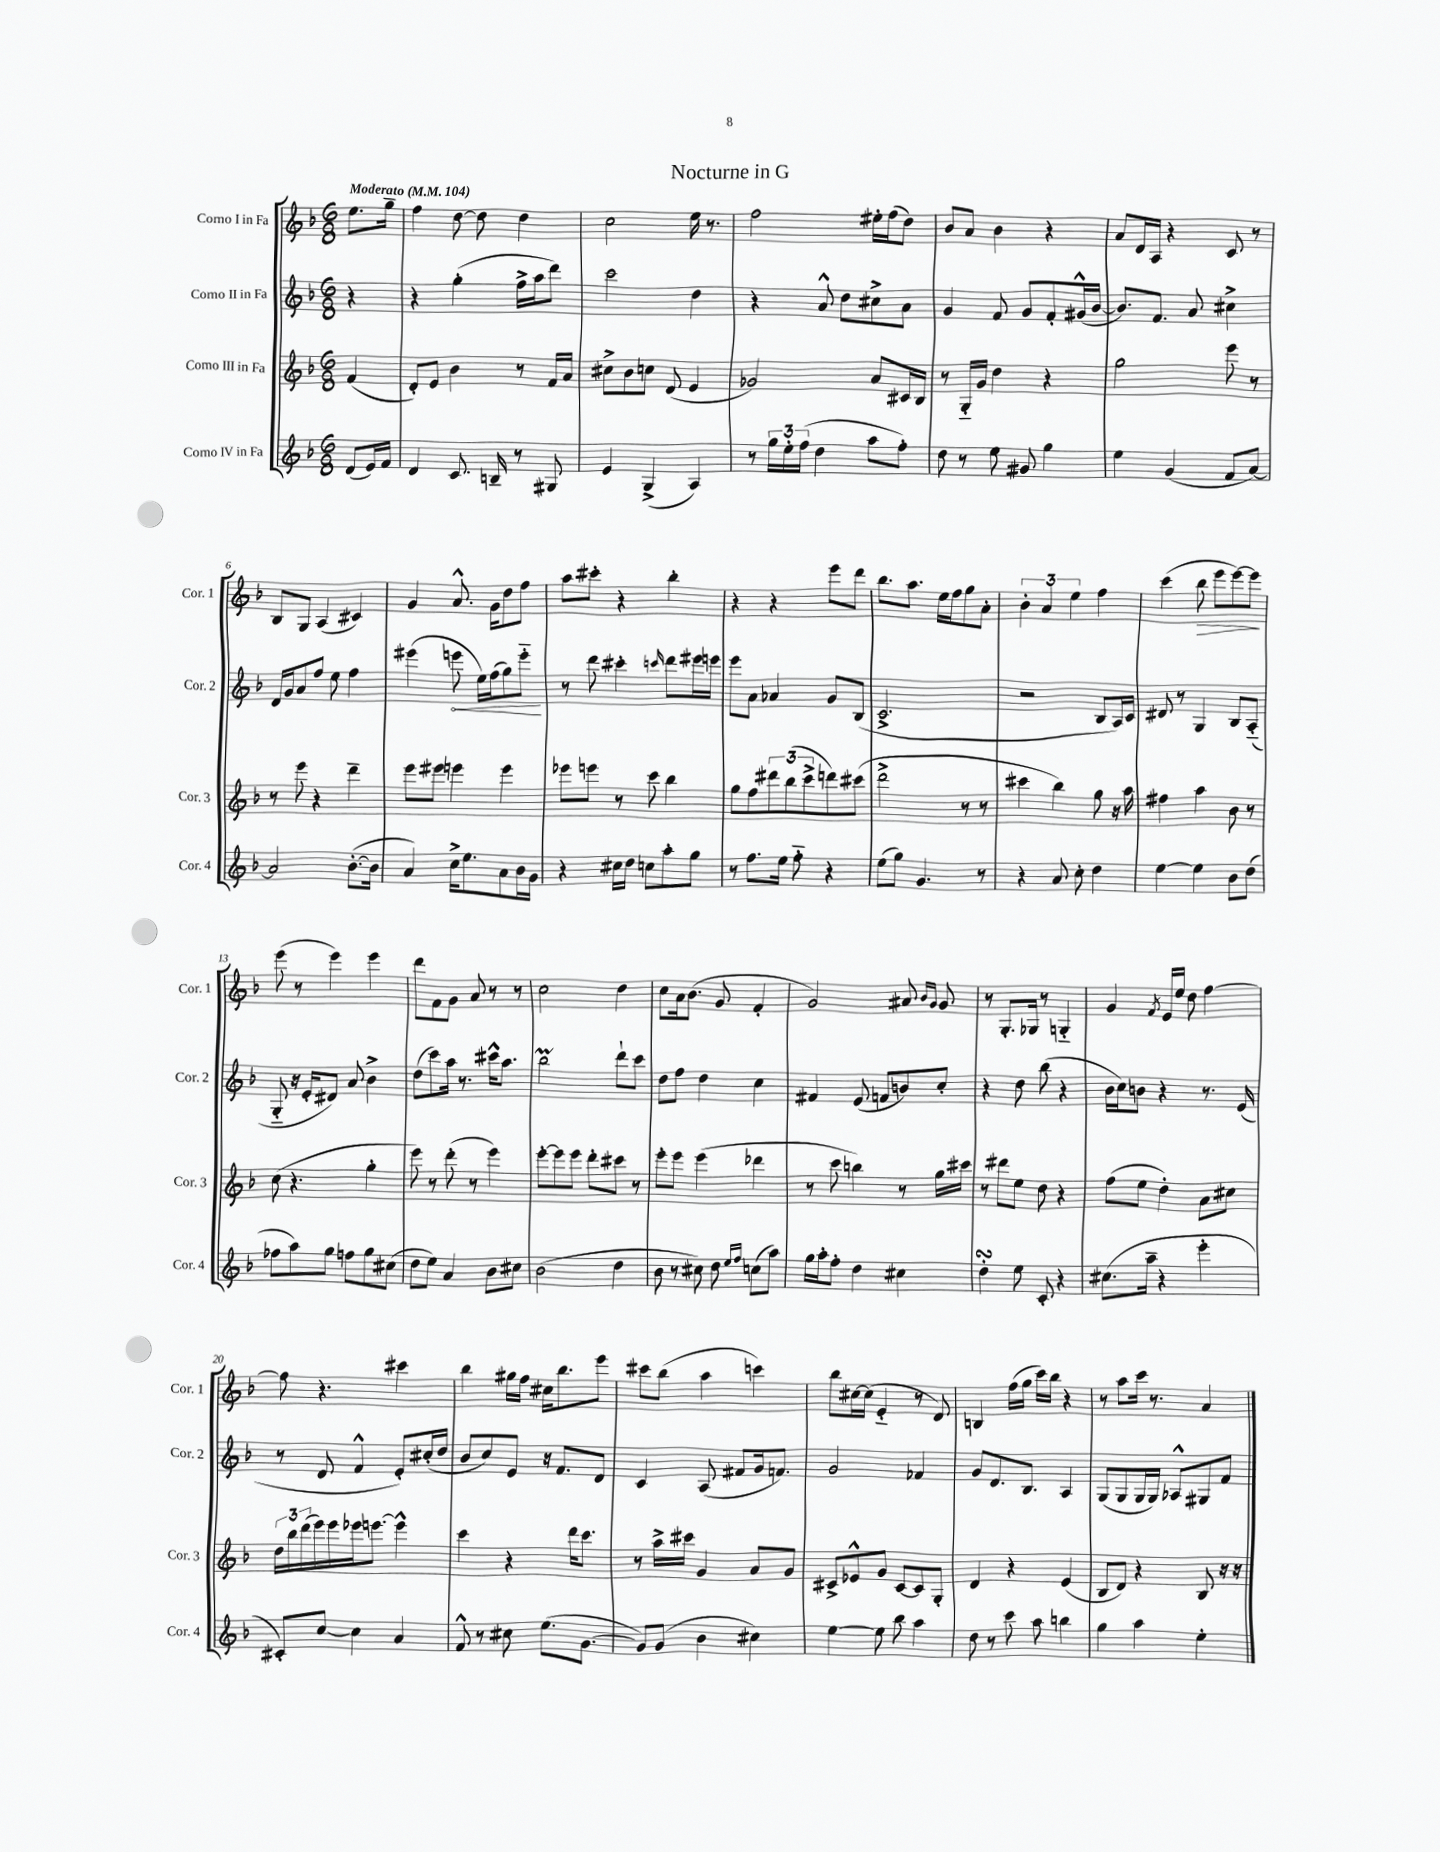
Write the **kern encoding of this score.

**kern	**kern	**kern	**dynam	**kern	**dynam
*part4	*part3	*part2	*part2	*part1	*part1
*staff4	*staff3	*staff2	*staff2	*staff1	*staff1
*I"Corno IV in Fa	*I"Corno III in Fa	*I"Corno II in Fa	*	*I"Corno I in Fa	*
*I'Cor. 4	*I'Cor. 3	*I'Cor. 2	*	*I'Cor. 1	*
*clefG2	*clefG2	*clefG2	*	*clefG2	*
*k[b-]	*k[b-]	*k[b-]	*	*k[b-]	*
*M6/8	*M6/8	*M6/8	*	*M6/8	*
*MM104	*MM104	*MM104	*	*MM104	*
=	=	=	=	=	=
!	!	!	!	!LO:TX:a:B:t=Moderato	!
(8d/L	(4f/	4r	.	8.ee\L	.
16e/L)	.	.	.	.	.
16f/JJ	.	.	.	16gg~\Jk	.
=1	=1	=1	=1	=1	=1
4d/	8d'/L)	4r	.	4ff\	.
.	8e/J	.	.	.	.
8.c/	4b-\	(4gg'\	.	[8dd\	.
.	.	.	.	8dd\]	.
16Bn~/	.	.	.	.	.
8r	8r	16ff^\LL	.	4dd\	.
.	.	16aa\J	.	.	.
8G#X/	16f/LL	8ddd\J)	.	.	.
.	16a/JJ	.	.	.	.
=2	=2	=2	=2	=2	=2
4e/	8cc#X^\L	2ccc\	.	2cc\	.
.	8b-\	.	.	.	.
(4G^/	8ccn\J	.	.	.	.
.	(8d/	.	.	.	.
4A/)	4e/	4dd\	.	16ee\	.
.	.	.	.	8.r	.
=3	=3	=3	=3	=3	=3
8r	2g-X/)	4r	.	2ff\	.
24gg\LL	.	.	.	.	.
24ee'\	.	.	.	.	.
(24ff\JJ	.	.	.	.	.
4dd\	.	8a^^/	.	.	.
.	.	8dd\L	.	.	.
8aa\L	8a/L	8cc#X^\	.	16ee#X'\LL	.
.	.	.	.	(16ff\J	.
8ff'\J)	16c#X/L	8a\J	.	8dd\J)	.
.	16B-/JJ	.	.	.	.
=4	=4	=4	=4	=4	=4
8dd\	8r	4g/	.	8b-/L	.
8r	16G/LL	.	.	8a/J	.
.	16g/JJ	.	.	.	.
8ee\	4dd\	8f/	.	4b-\	.
8g#X/	.	8g/L	.	.	.
4gg\	4r	8f'/	.	4r	.
.	.	(16g#X^^/L	.	.	.
.	.	[16b-/JJ	.	.	.
=5	=5	=5	=5	=5	=5
4ee\	2gg\	8.b-/L])	.	8a/L	.
.	.	.	.	16d/L	.
.	.	8.f/J	.	16A/JJ	.
(4g/	.	.	.	4r	.
.	.	8a/	.	.	.
8f/L	8eee\	4cc#X^\	.	8c/	.
[8a/J)	8r	.	.	8r	.
!!LO:LB:g=z
=6	=6	=6	=6	=6	=6
2a/]	8r	16d/LL	.	8B-/L	.
.	.	16g/J	.	.	.
.	8eee\	8a/	.	8G/J	.
.	4r	8ff/J	.	(4A/	.
.	.	8ee\	.	.	.
([8.b-'\L	4ddd~\	4ff\	.	4c#X/)	.
16b-\Jk]	.	.	.	.	.
=7	=7	=7	=7	=7	=7
4a/)	8eee\L	(4eee#X\	.	4g/	.
.	8eee#X\J	.	.	.	.
!	!	!	!LO:HP:b	!	!
16cc^\KL	4eeen\	8eeen\	<	8.a^^/	.
8.ee\	.	.	.	.	.
.	.	16ee\LL)	.	.	.
.	.	(16ff\J	.	16g\KL	.
8a\	4eee\	8gg\)	.	8dd\	.
16b-\L	.	8eee\J	.	8ff\J	.
16g\JJ	.	.	.	.	.
.	.	.	[	.	.
=8	=8	=8	=8	=8	=8
4r	8eee-X\L	8r	.	8aa\L	.
.	8eeen\J	8ddd\	.	8ccc#X'\J	.
16cc#X\LL	8r	4ccc#X'\	.	4r	.
16dd\JJ	.	.	.	.	.
8ccn\L	8ccc\	.	.	.	.
.	.	16qqcccn/	.	.	.
8aa'\	4bb-\	8ddd\L	.	4bb-'\	.
8gg\J	.	16eee#X\L	.	.	.
.	.	16eeen\JJ	.	.	.
=9	=9	=9	=9	=9	=9
8r	8gg\L	8eee\L	.	4r	.
8.ff\L	8ff\	8a\J	.	.	.
.	12ddd#X\	4a-X/	.	4r	.
16ee\Jk	.	.	.	.	.
.	(12bb-\	.	.	.	.
8ff\	.	.	.	.	.
.	12ccc^\	.	.	.	.
4r	8dddn\)	8g/L	.	8eee\L	.
.	(8ccc#X\J	(8B-/J	.	8ddd\J	.
=10	=10	=10	=10	=10	=10
(8ee\L	2ddd^\	2.c^/	.	8.bb-\L	.
8gg\J)	.	.	.	.	.
.	.	.	.	8.aa\J	.
4.g/	.	.	.	.	.
.	.	.	.	16ee\LL	.
.	.	.	.	16ff\J	.
.	8r	.	.	8gg\	.
8r	8r	.	.	8a'\J	.
=11	=11	=11	=11	=11	=11
4r	4ccc#X\	2r	.	6b-'\	.
.	.	.	.	6a/	.
8a/	4bb-\)	.	.	.	.
.	.	.	.	6ee\	.
8cc'\	.	.	.	.	.
4dd\	8gg\	8B-/L	.	4ff\	.
.	16r	16A/L)	.	.	.
.	16aa\	16c/JJ	.	.	.
=12	=12	=12	=12	=12	=12
[4ee\	4ff#X\	8d#X/	.	(4ccc\	.
.	.	8r	.	.	.
!	!	!	!	!	!LO:HP:b
4ee\]	4aa\	4G/	.	8bb-\	>
.	.	.	.	8eee\L	.
8b-\L	8b-\	8B-/L	.	[8eee\)	.
(8dd\J	8r	(8A/J	.	8eee\J]	.
.	.	.	.	.	]
!!LO:LB:g=z
=13	=13	=13	=13	=13	=13
8ff-X\L	(8cc\	8G/	.	(8eee\	.
8aa\)	4.r	16r	.	8r	.
.	.	16e'/KL	.	.	.
8gg\J	.	8d#X/J)	.	4eee\)	.
8ffn\L	.	8a/	.	.	.
8gg\	4gg'\	4b-^\	.	4eee\	.
(8cc#X\J	.	.	.	.	.
=14	=14	=14	=14	=14	=14
8dd\L	8eee\)	(8dd\L	.	8ddd\L	.
8ee\J)	8r	8ccc\)	.	8f\	.
4a/	(8ddd'\	16aa\Jk	.	8g\J	.
.	.	8.r	.	.	.
.	8r	.	.	8a/	.
8b-\L	4eee\)	16ccc#X^^\KL	.	8r	.
.	.	8.aa\J	.	.	.
8cc#X\J	.	.	.	8r	.
=15	=15	=15	=15	=15	=15
(2b-\	[8eee'\L	2bb-M\	.	2cc\	.
.	8eee\]	.	.	.	.
.	8eee\J	.	.	.	.
.	8ddd'\L	.	.	.	.
4dd\	8ccc#X\J	8ddd`\L	.	4dd\	.
.	8r	8ccc\J	.	.	.
=16	=16	=16	=16	=16	=16
8b-\	8eee'\L	8dd\L	.	8cc\L	.
8r	8eee\J	8ff\J	.	16a\k	.
.	.	.	.	(8.b-\J	.
8cc#X\)	(4eee\	4dd\	.	.	.
8dd\	.	.	.	8g/	.
16qqee/LL	.	.	.	.	.
16qqff/JJ	.	.	.	.	.
(8ccn\L	4ddd-X\	4cc\	.	4f'/	.
8aa\J)	.	.	.	.	.
=17	=17	=17	=17	=17	=17
16gg\LL	8r	4f#X/	.	2g/)	.
16aa'\J	.	.	.	.	.
8ff'\J	8ccc\	.	.	.	.
4dd\	4bbn\)	(8e/	.	.	.
.	.	8fn/L	.	.	.
4cc#X\	8r	8bn/)	.	8a#X/	.
.	.	.	.	16qqb-/LL	.
.	.	.	.	16qqg/JJ	.
.	16gg\LL	8cc'/J	.	8g/	.
.	16ccc#X\JJ	.	.	.	.
=18	=18	=18	=18	=18	=18
4ddsSSS'\	8r	4r	.	8r	.
.	8ddd#X\L	.	.	8.G'/L	.
8ee\	8ee\J	8dd\	.	.	.
.	.	.	.	16G-X/Jk	.
8c'/	8dd\	(8bb-\	.	8r	.
4r	4r	4r	.	4Gn/	.
=19	=19	=19	=19	=19	=19
(8.cc#X\L	(8ff\L	16b-\LL	.	4g/	.
.	.	16cc\J)	.	.	.
.	8ee\J	8bn\J	.	.	.
16aa~\Jk	.	.	.	.	.
.	.	.	.	8qf/	.
4r	4dd'\)	4r	.	16e/LL	.
.	.	.	.	16ee/JJ	.
.	.	.	.	8dd\	.
4eee'\	8a\L	8.r	.	[4ff\	.
.	8cc#X\J	.	.	.	.
.	.	(16e/	.	.	.
!!LO:LB:g=z
=20	=20	=20	=20	=20	=20
8c#X'/L)	24dd\LL	8r	.	8ff\]	.
.	24bb-\	.	.	.	.
.	(24ddd\	.	.	.	.
[8cc/J	16eee\)	8d/	.	4.r	.
.	16eee\	.	.	.	.
4cc\]	16eee-X\J	4f^^/	.	.	.
.	[8.eeen\J	.	.	.	.
4a/	4eee^^\]	8e'/L)	.	4ccc#X\	.
.	.	(16cc#X'/L	.	.	.
.	.	16dd/JJ	.	.	.
=21	=21	=21	=21	=21	=21
8f^^/	4ccc\	8b-/L	.	4bb-\	.
8r	.	8cc/)	.	.	.
8cc#X\	4r	8e/J	.	16gg#X\LL	.
.	.	.	.	16ff\JJ	.
(8.ee\L	.	16r	.	16cc#X\KL	.
.	.	8.f/L	.	8.bb-\	.
.	16ddd\KL	.	.	.	.
[8.g\J	8.ccc\J	.	.	.	.
.	.	8d/J	.	8eee\J	.
=22	=22	=22	=22	=22	=22
8g/L])	8r	4c/	.	8ccc#X\L	.
(8g/J	16aa^\LL	.	.	(8bb-\J	.
.	16ccc#X\JJ	.	.	.	.
4b-\	4g/	(8A/	.	4aa\	.
.	.	8f#X/L	.	.	.
4cc#X\)	8a/L	16g/k	.	4cccn\)	.
.	.	8.fn/J)	.	.	.
.	8g/J	.	.	.	.
=23	=23	=23	=23	=23	=23
[4ee\	8c#X^/L	2g/	.	8bb-\L	.
.	8e-X^^/	.	.	[16cc#X\L	.
.	.	.	.	(16cc#\JJ]	.
8ee\]	8g/J	.	.	4e/	.
8bb-\	[8c#/L	.	.	.	.
4aa\	8c#/]	4f-X/	.	8r	.
.	8G'/J	.	.	8d/)	.
=24	=24	=24	=24	=24	=24
8dd\	4d/	8g/L	.	4Bn/	.
8r	.	8.d/	.	.	.
8ccc\	4r	.	.	(16ff\LL	.
.	.	8.B-/J	.	16gg\JJ	.
8aa\	.	.	.	16ccc\LL)	.
.	.	.	.	16bb-\JJ	.
4bbn\	(4e/	4A/	.	4r	.
=25	=25	=25	=25	=25	=25
4gg\	8B-/L	(8G/L	.	8r	.
.	8d/J)	8G/	.	8aa\L	.
4aa\	4r	16G/L	.	16ccc\Jk	.
.	.	16G/JJ)	.	8.r	.
.	.	8A-X^^/L	.	.	.
4ee'\	8B-/	8G#X/	.	4a/	.
.	16r	8f/J	.	.	.
.	16r	.	.	.	.
==	==	==	==	==	==
*-	*-	*-	*-	*-	*-
